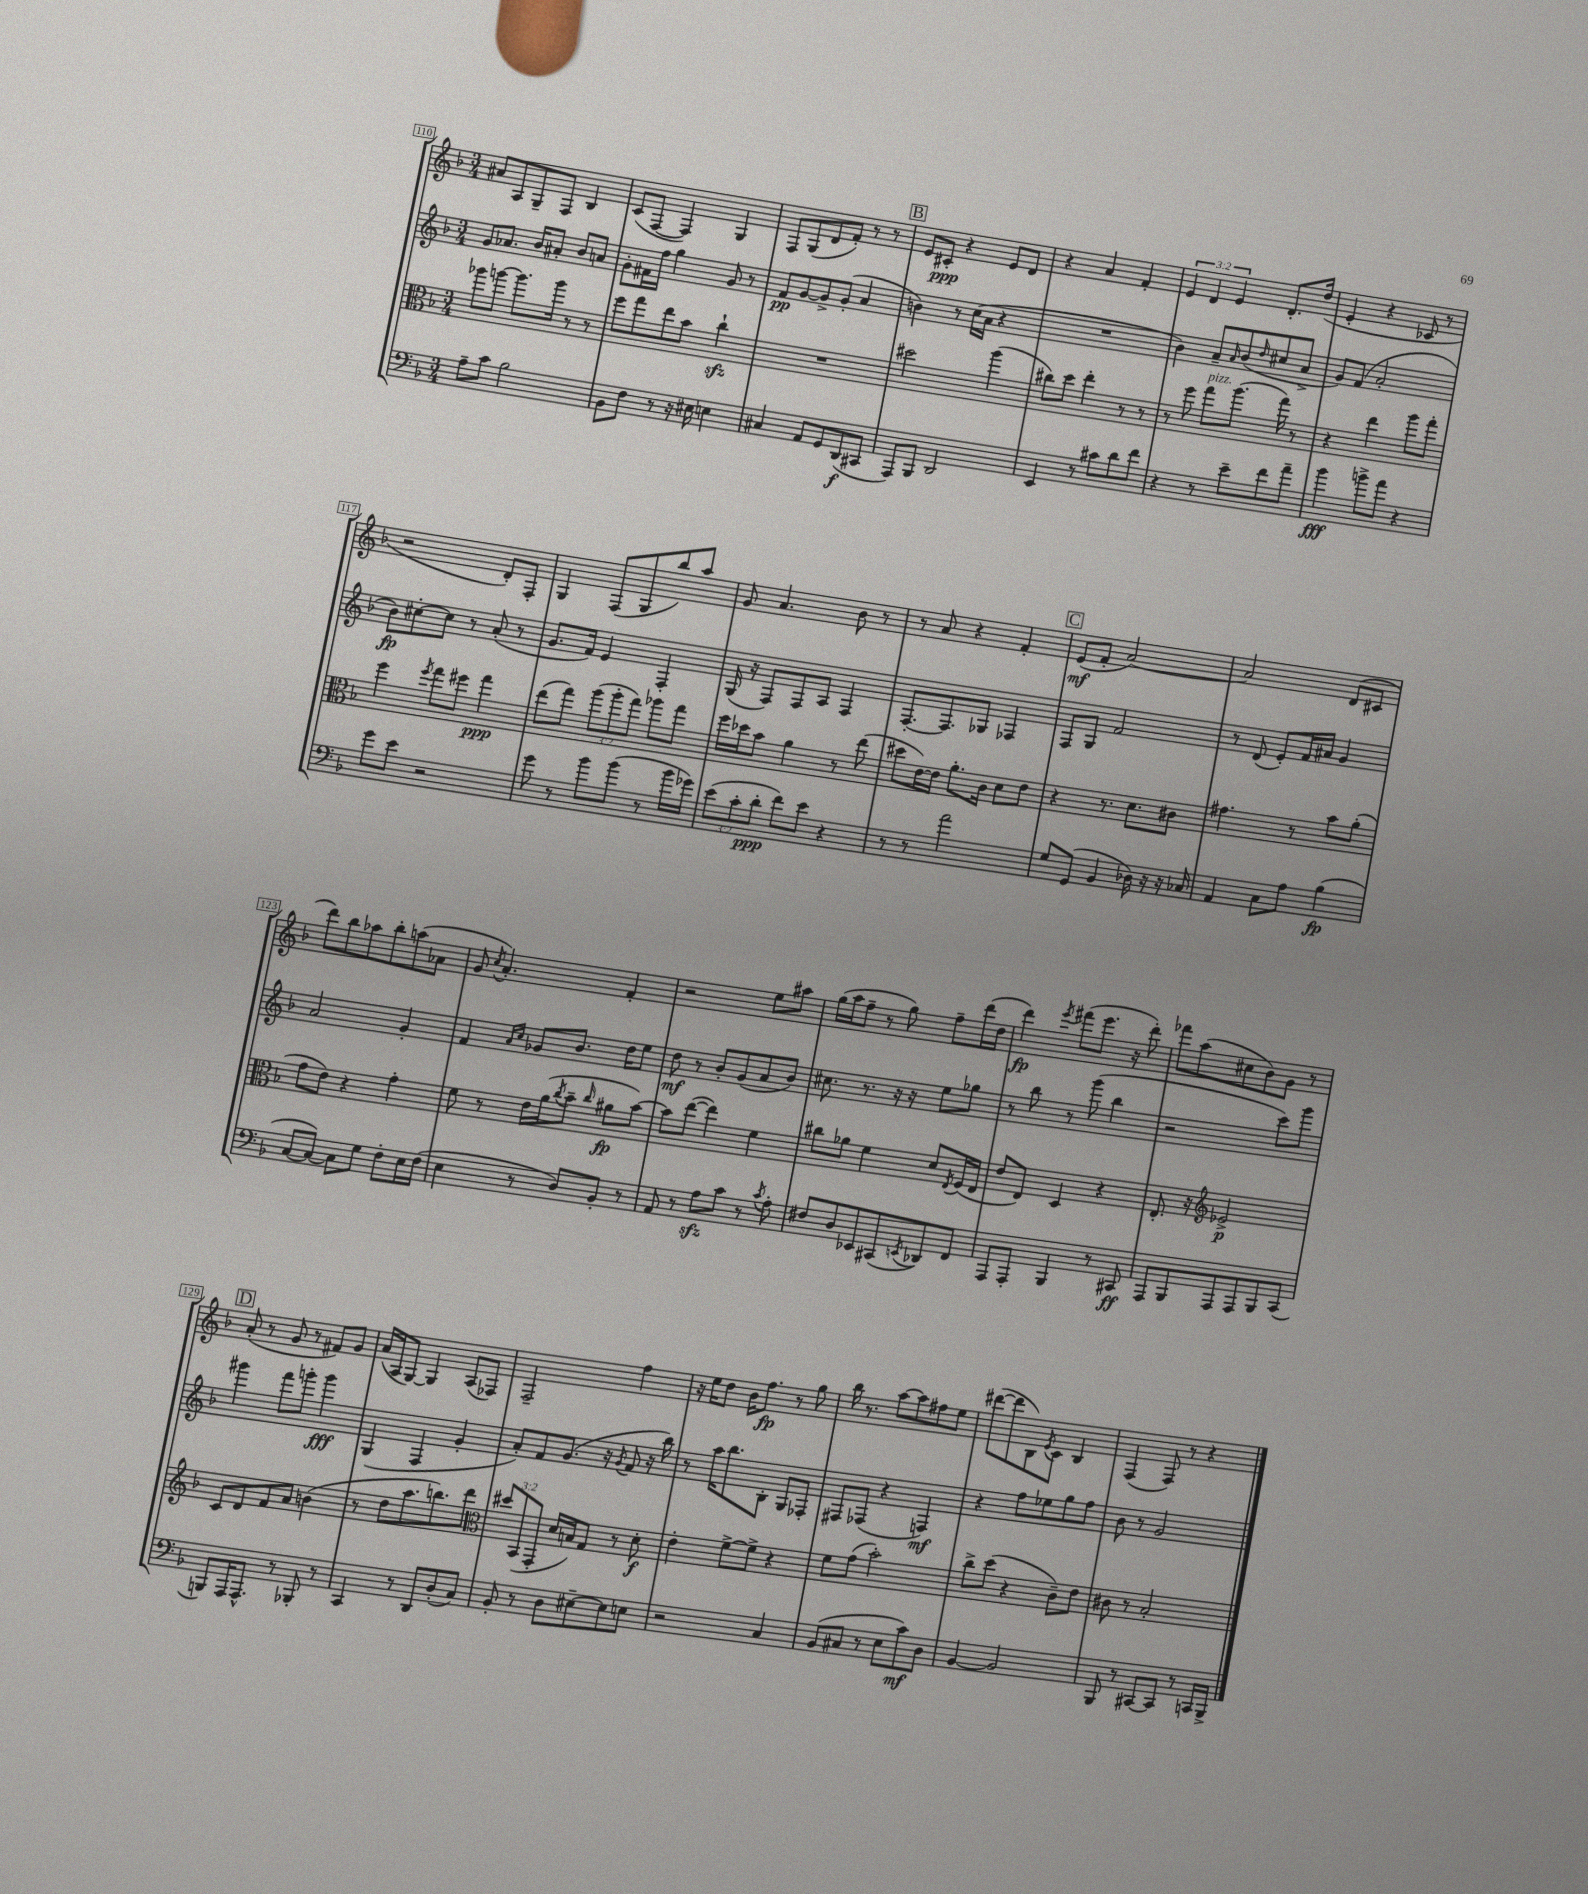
<<
\new StaffGroup <<
\new Staff = "s0" {
    \clef treble \key f \major \numericTimeSignature \time 3/4 \override Staff.TupletNumber.text = #tuplet-number::calc-fraction-text
    ais'8 a8 g8-- f8 bes4 |
    c'8( f8~ f4) g4 |
    f8 g8( d'8 f'8-.) r8 r8 |
    \mark \markup { \box "B" } e'8 cis'8-.\ppp r4 e'8 d'8 |
    r4 a'4 f'4-. |
    \tuplet 3/2 { e'4 d'4 e'4 } d'8.-. d''16( |
    e'4-. r4 ces'8 r8 |
    r2 d'8-.) f8-. |
    g4 f8( g8 bes''8) a''8 |
    g'8 a'4. bes'8 r8 |
    r8 a'8 r4 f'4-. |
    \mark \markup { \box "C" } e'8\mf( f'8-. a'2~) |
    a'2 d'8( cis'8 |
    d'''8) bes''8 aes''8 bes''8-. a''8( aes'8 |
    g'8 \acciaccatura { c''8 } a'4.-.) f'4-. |
    r2 e''8 ais''8 |
    g''16( a''16 f''8-- r8 g''8) f''8-- d'''16( d''16 |
    d'''4\fp) \acciaccatura { e'''8 } fis'''8( e'''8. r16 d'''8-.) |
    fes'''8 a''8( cis''8 bes'8) g'8 r8 |
    \mark \markup { \box "D" } a'8-.( r8 g'8 r8 fis'8) g'8 |
    a'16( a16 g8~) g4 a8( fes8) |
    f2-- f''4 |
    r16 e''16 d''8 bes'16 f''8.\fp r8 g''8 |
    bes''16 r8. a''8~ a''8 fis''8 e''8 |
    dis'''8~( dis'''8 bes8) \acciaccatura { e'8 } c'8 bes4 |
    f4( f8) r8 r4 \bar "|." |
}
\new Staff = "s1" {
    \clef treble \key f \major \numericTimeSignature \time 3/4
    g'8 aes'8. bes'16 ais'8-. bes'8 a'8 |
    g'8-. fis'16 f''16 g''4 g'8 r8 |
    f'8\pp g'8~ g'8-> g'8-.( a'4 |
    \mark \markup { \box "B" } b'4) r8 c''16( a'16 r4 |
    R2. |
    bes'4) a'8-- \grace { a'16 } bes'8( \grace { d''16 } cis''8 a'8-> |
    g'8) f'8( a'2-. |
    bes'8\fp) cis''8~-. cis''8 r8 a'8-.( r8 |
    g'8. f'16) e'4 f4-. |
    g16( r16 f8) f8 a8 f4 |
    f8.~-. f8. ges8 fes4 |
    \mark \markup { \box "C" } f8 g8 f'2 |
    r8 d'8( e'8-.) f'16 ais'16 g'4 |
    a'2 g'4-. |
    f'4 \grace { a'16 c''16 } ges'8 bes'8. d''16 e''8 |
    d''8\mf r8 bes'8-. g'8( a'8 bes'8) |
    cis''8. r8. r16 r16 e''8 ges''8 |
    r8 bes''8 r8 g'''8( bes''4 |
    r2 c'''8) g'''8 |
    \mark \markup { \box "D" } gis'''4 f'''8 g'''8-. g'''4\fff |
    g4( f4 g'4-. |
    a'8-.) f'8 g'8.( r16 \acciaccatura { g'8 } f'8 r16 bes''16) |
    r8 a''16 bes''8. bes8-. g8 fes8-. |
    fis8 fes8( r4 f4\mf) |
    r4 f''8 ees''8 g''8 f''8 |
    bes'8 r8 g'2 \bar "|." |
}
\new Staff = "s2" {
    \clef alto \key f \major \numericTimeSignature \time 3/4 \override Staff.TupletNumber.text = #tuplet-number::calc-fraction-text
    aes''8 a''8~ a''8. a''16 r8 r8 |
    f''8 g''8 e''8 bes'8 c''4-!\sfz |
    R2. |
    \mark \markup { \box "B" } dis''2 a''4( |
    cis''8) d''8 e''4-. r8 r8 |
    r8 f''8 g''8^\markup { \italic "pizz." } a''8.( g''16) r8 |
    r4 e''4 a''8 g''8-. |
    f''4 \acciaccatura { f''8 } g''8 fis''8 g''4\ppp |
    e''8( g''8) \tuplet 3/2 { a''8( a''8-. g''8) } aes''8 g''8 |
    f''16 des''16 bes'8 a'4 r8 e''8( |
    dis''8 e'16~) e'16 a'8.-. c'16 d'8 e'8 |
    \mark \markup { \box "C" } r4 r8. d'8. cis'8 |
    gis'4. r8 bes'8 a'8-.( |
    g'8 e'8) r4 g'4-. |
    f'8 r8 e'16 a'16( \acciaccatura { c''8 } bes'8-- \grace { c''16 } ais'8\fp bes'8~) |
    bes'8 e''8~( e''4) f'4 |
    cis''8 aes'8 f'4 d'8 \acciaccatura { e8 } f16( e16 |
    e'8 e8) d4 r4 |
    e8.-. r16 \clef treble ees'2->\p |
    \mark \markup { \box "D" } c'8 d'8 f'8 a'8 b'4( |
    r8 d''8 a''8. b''8.) d'''8 |
    \clef alto \tuplet 3/2 { dis''8 bes,8( g,8-. } d'16 b16) g8 r8 d'8-.\f |
    e'4-. f'8~-> f'8-> r4 |
    f'8 g'8( bes'2-.) |
    c''8-> d''8( r4 c'8--) e'8 |
    cis'8 r8 bes2-. \bar "|." |
}
\new Staff = "s3" {
    \clef bass \key f \major \numericTimeSignature \time 3/4 \override Staff.TupletNumber.text = #tuplet-number::calc-fraction-text
    a8-- c'8 bes2 |
    bes,8 f8 r8 r16 eis16 e4 |
    cis4 a,8 g,8 d,8\f( cis,8 |
    \mark \markup { \box "B" } a,,8) bes,,8 d,2 |
    e,4 r8 cis'8 d'8 f'8 |
    r4 r8 e'8-- f'8 a'8-- |
    bes'4\fff b'8-> a'8 r4 |
    g'8 e'8 r2 |
    g'8 r8 bes'8 bes'8( r8 bes'16 ges'16) |
    \tuplet 3/2 { e'8( c'8-. d'8-.\ppp } f'8) e'8 r4 |
    r8 r8 a'2 |
    \mark \markup { \box "C" } g8 g,8( bes,4 des16) r16 r16 ces16 |
    a,4 c8 a8 bes4\fp( |
    c8~ c8~) c8 g8 f8-. e16 f16( |
    e4 r8 d8) bes,8-. r8 |
    a,8 r8 a8\sfz c'8 r8 \acciaccatura { c'8 } a8-. |
    fis8 d8 ees,8 cis,8( \acciaccatura { e,8 } des,8) f,8 |
    a,,8 a,,8-. bes,,4 r8 cis,8\ff |
    a,,8 bes,,8 a,,8 a,,8 bes,,8 c,8( |
    \mark \markup { \box "D" } b,,8) a,,16 a,,8.-^ r8 bes,,8-. r8 |
    c,4 r8 d,8 d8-.( c8) |
    bes,8-. r8 d8 eis8~-- eis8 e8 |
    r2 c4 |
    bes,8( cis8 r8 e8 c'8\mf) d8 |
    bes,4~ bes,2 |
    bes,,8 r8 cis,8~ cis,8 r8 c,16 bes,,16-> \bar "|." |
}
>>
>>
\layout { \context { \Score currentBarNumber = #110 \override BarNumber.stencil = #(make-stencil-boxer 0.1 0.3 ly:text-interface::print) } }
